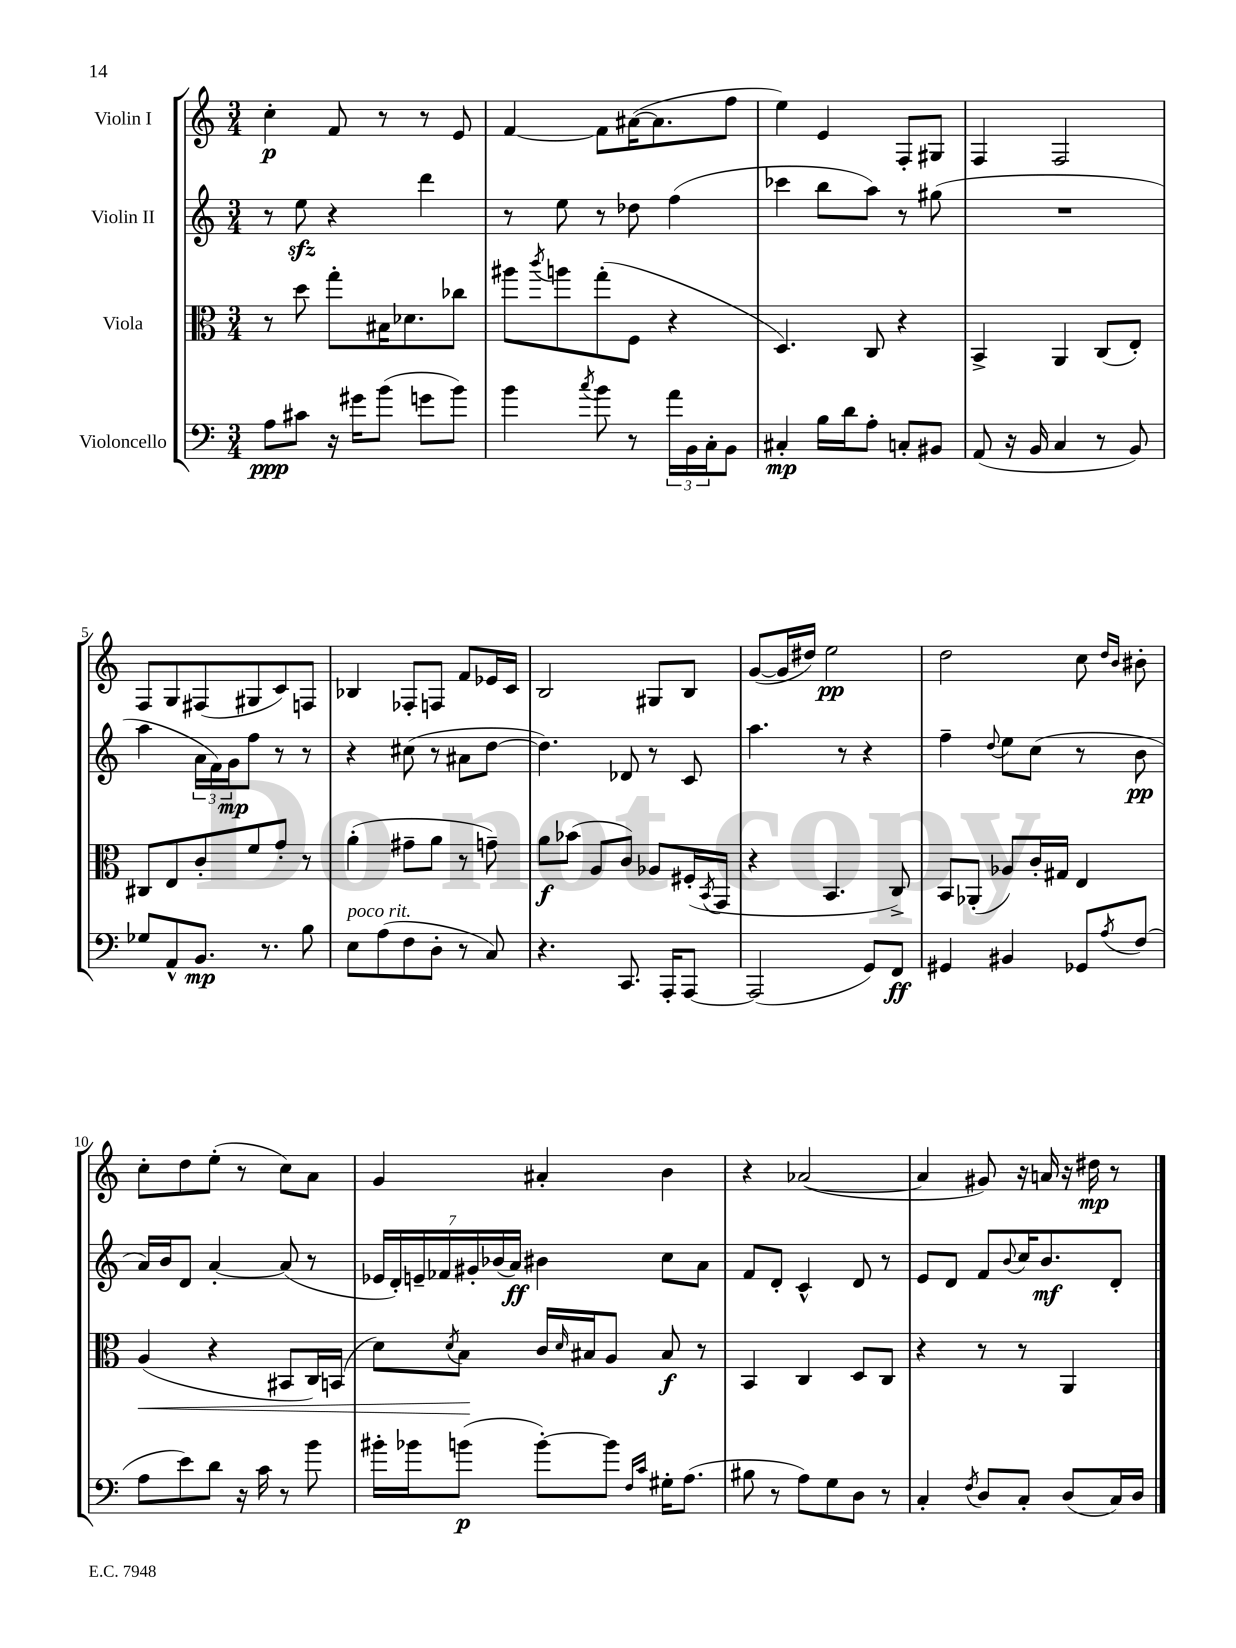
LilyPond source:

<<
\new StaffGroup <<
\new Staff = "s0" \with { instrumentName = "Violin I" } {
    \clef treble \key c \major \numericTimeSignature \time 3/4
    c''4-.\p f'8 r8 r8 e'8 |
    f'4~ f'8 ais'16~( ais'8. f''8 |
    e''4) e'4 f8-. gis8 |
    f4 f2 |
    f8 g8 fis8( gis8 c'8) f8 |
    bes4 fes8-. f8 f'8 ees'16 c'16 |
    b2 gis8 b8 |
    g'8~( g'16 dis''16) e''2\pp |
    d''2 c''8 \grace { d''16 b'16 } bis'8-. |
    c''8-. d''8 e''8-.( r8 c''8) a'8 |
    g'4 ais'4-. b'4 |
    r4 aes'2~( |
    aes'4 gis'8) r16 a'16 r16 dis''16\mp r8 \bar "|." |
}
\new Staff = "s1" \with { instrumentName = "Violin II" } {
    \clef treble \key c \major \numericTimeSignature \time 3/4
    r8 e''8\sfz r4 d'''4 |
    r8 e''8 r8 des''8 f''4( |
    ces'''4 b''8 a''8) r8 gis''8( |
    R2. |
    a''4 \tuplet 3/2 { a'16 f'16) g'16\mp } f''8 r8 r8 |
    r4 cis''8( r8 ais'8 d''8~ |
    d''4.) des'8 r8 c'8 |
    a''4. r8 r4 |
    f''4-- \appoggiatura { d''8 } e''8 c''8( r8 b'8\pp |
    a'16) b'16 d'8 a'4~-. a'8( r8 |
    \tuplet 7/4 { ees'16 d'16-.) e'16-- fes'16 gis'16-. bes'16( a'16\ff) } bis'4 c''8 a'8 |
    f'8 d'8-. c'4-^ d'8 r8 |
    e'8 d'8 f'8 \appoggiatura { b'8 } c''16 b'8.\mf d'8-. \bar "|." |
}
\new Staff = "s2" \with { instrumentName = "Viola" } {
    \clef alto \key c \major \numericTimeSignature \time 3/4
    r8 d''8 g''8-. bis16 des'8. ces''8 |
    ais''8 \acciaccatura { c'''8 } a''8 g''8-.( f8 r4 |
    d4.) c8 r4 |
    b,4-> a,4 c8( e8-.) |
    cis8 e8 c'8-. f'8 g'8-. r8 |
    a'4-.( gis'8-- a'8 r8 g'8--) |
    a'8\f bes'8( a8 c'8) aes8 fis16-.( \acciaccatura { b,8 } g,16 |
    r4 b,4. c8->) |
    b,8 aes,8-.( aes8) c'16-. gis16 e4 |
    a4\<( r4 bis,8 c16) b,16( |
    d'8) \acciaccatura { d'8 } b8\! c'16 \grace { d'16 } bis16 a8 bis8\f r8 |
    b,4 c4 d8 c8 |
    r4 r8 r8 a,4 \bar "|." |
}
\new Staff = "s3" \with { instrumentName = "Violoncello" } {
    \clef bass \key c \major \numericTimeSignature \time 3/4
    a8\ppp cis'8 r16 gis'16 b'8( g'8 b'8) |
    b'4 \acciaccatura { c''8 } b'8 r8 \tuplet 3/2 { a'16 b,16 c16-. } b,8 |
    cis4-.\mp b16 d'16 a8-. c8-. bis,8 |
    a,8( r16 b,16 c4 r8 b,8) |
    ges8 a,8-^ b,8.\mp r8. b8 |
    e8^\markup { \italic "poco rit." } a8( f8 d8-. r8 c8) |
    r4. c,8. a,,16-. a,,8~ |
    a,,2( g,8) f,8\ff |
    gis,4 bis,4 ges,8 \acciaccatura { a8 } f8( |
    a8 e'8) d'8 r16 c'16 r8 b'8 |
    bis'16-. bes'16 b'8\p( b'8~-.) b'8 \grace { f16 c'16 } gis16-. a8.( |
    bis8 r8 a8) g8 d8 r8 |
    c4-. \acciaccatura { f8 } d8 c8-. d8( c16) d16 \bar "|." |
}
>>
>>
